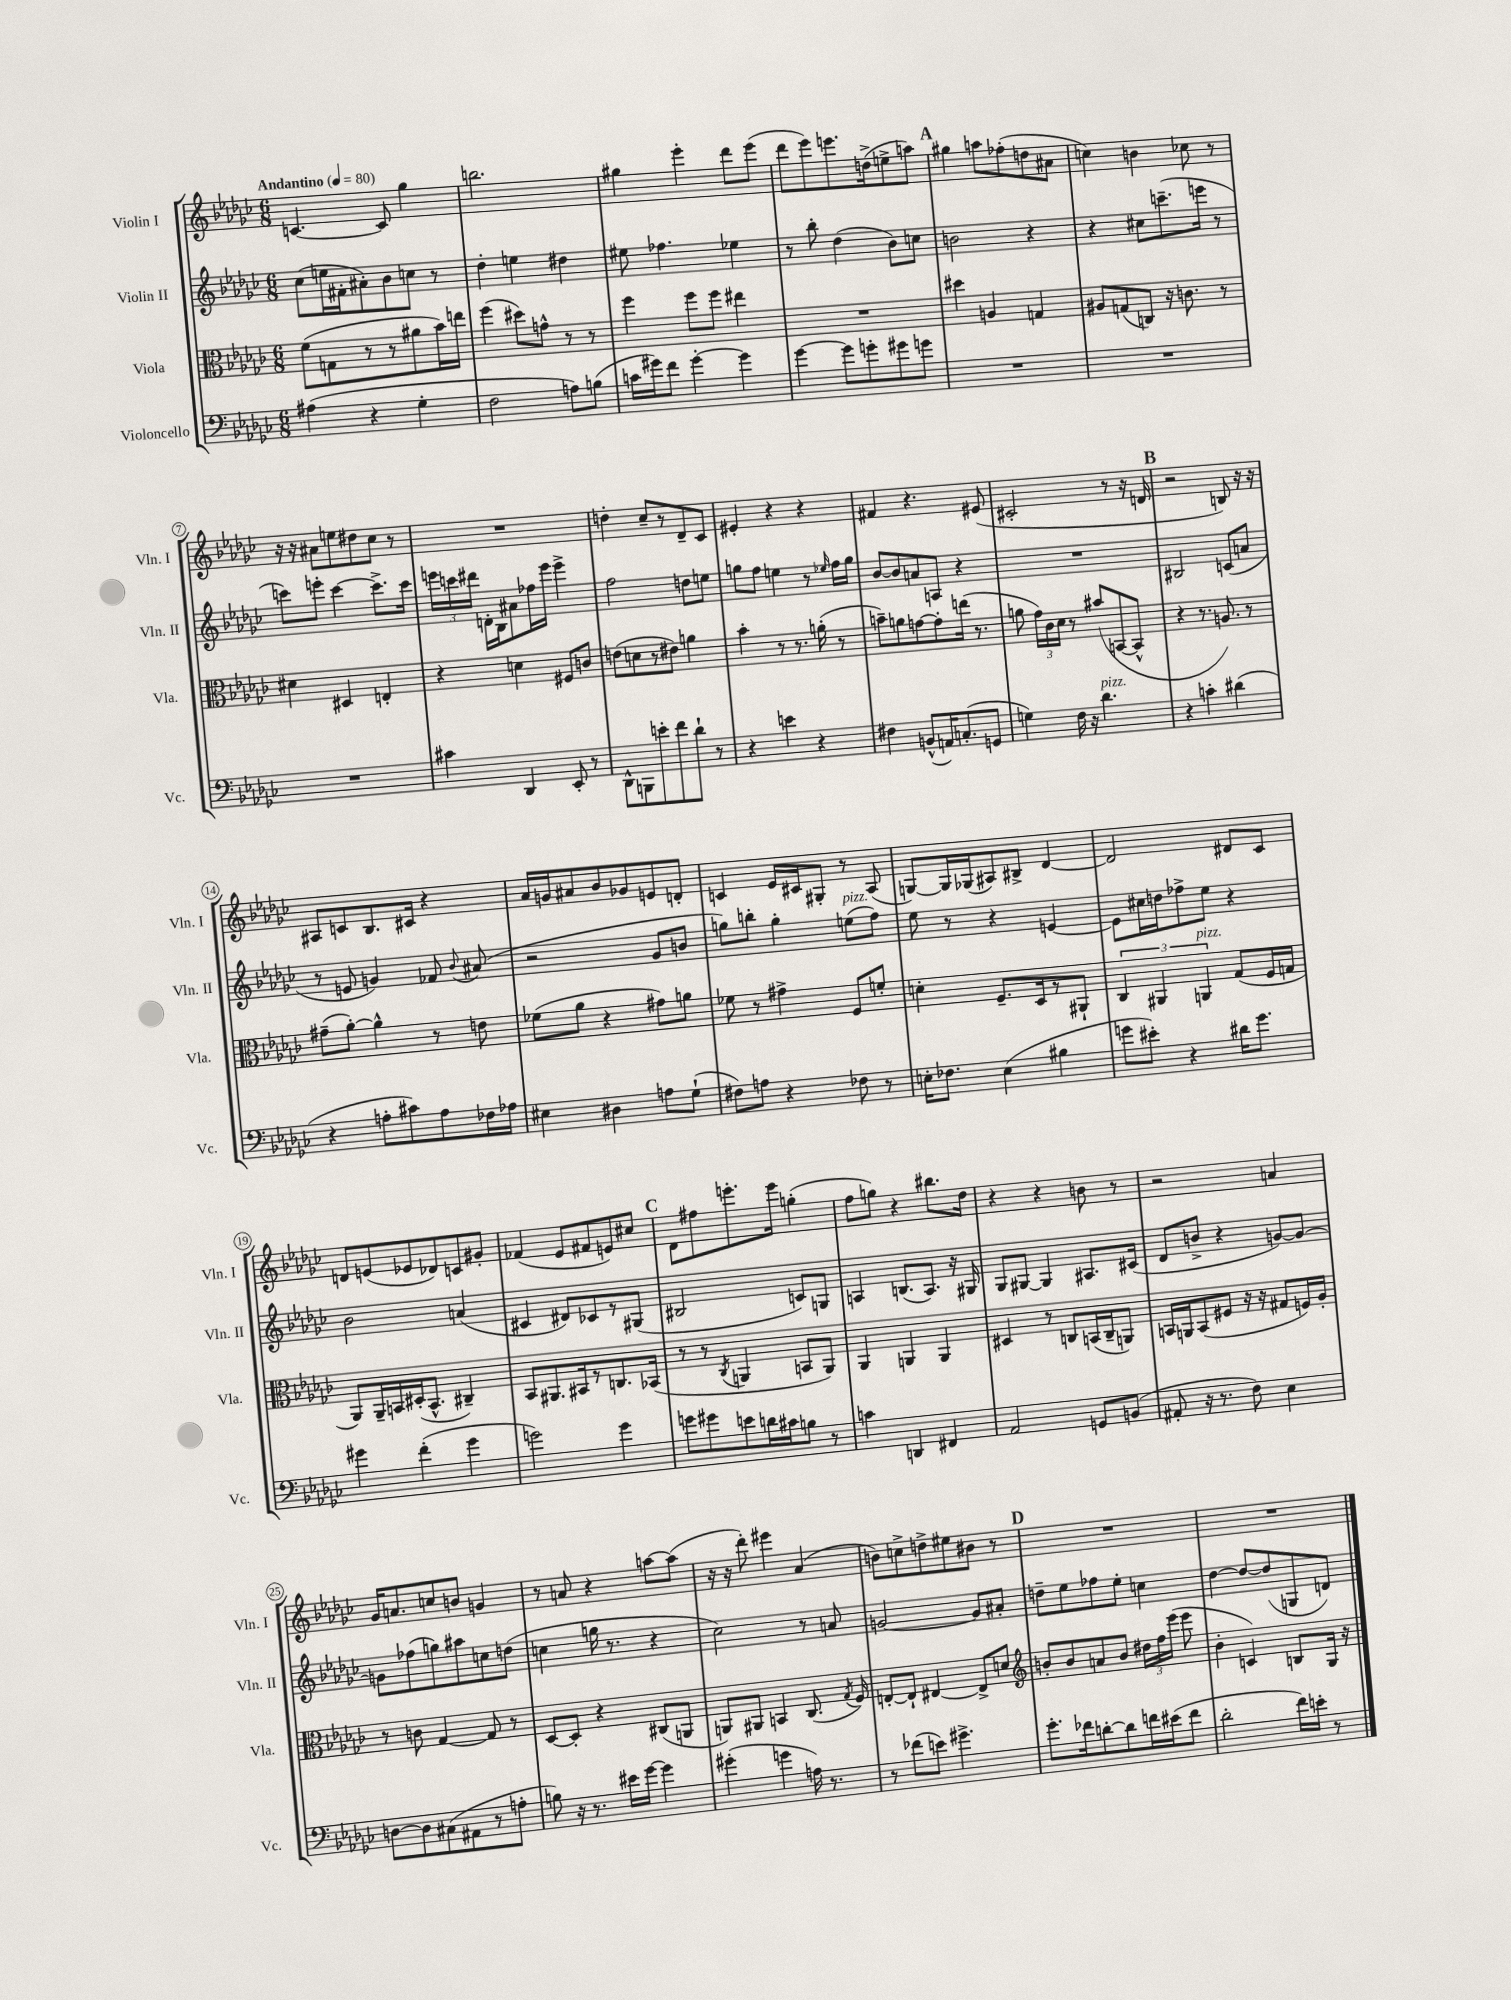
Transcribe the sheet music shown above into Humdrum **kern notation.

**kern	**kern	**kern	**kern
*staff4	*staff3	*staff2	*staff1
*clefF4	*clefC3	*clefG2	*clefG2
*k[b-e-a-d-g-c-]	*k[b-e-a-d-g-c-]	*k[b-e-a-d-g-c-]	*k[b-e-a-d-g-c-]
*M6/8	*M6/8	*M6/8	*M6/8
*MM80	*MM80	*MM80	*MM80
(4A#\	(8f\L	(8cc-\L	[4.c/
.	8G\	16ee\L	.
.	.	16f#'\J	.
4r	8r	8a#'\)	.
.	8r	8b-\	8c/]
4G-'\	8a#\	8cc\J	4gg-\
.	16b-\L)	8r	.
.	16ee\JJ	.	.
=	=	=	=
2F\	(4ff\	4dd-'\	2.bb\
.	8dd#\L)	4ee\	.
.	8g^^\J	.	.
8A\L)	8r	4dd#\	.
(8B\J	8r	.	.
=	=	=	=
16c\LL	4ff\	8ee#\	4gg#\
16g#\J)	.	.	.
8f\J	.	4.ff-\	.
[4g#'\	8ff\L	.	4eee-'\
.	8ff\J	.	.
4g#\]	4ee#\	4ee-\	8ddd-\L
.	.	.	(8eee-\J
=	=	=	=
[4g-\	2.r	8r	8ddd-\L
.	.	8bb-'\	8eee-\)
8g-\]L	.	(4dd-\	8.eee\
8g'\	.	.	.
.	.	.	(16dd^\k
8g#\	.	8b-\L)	8ee^\
8g\J	.	8cc\J	8aa\J)
=	=	=	=
2.r	4dd#\	2b\	4gg#\
.	4A/	.	8aa\L
.	.	.	(8ff-'\
.	4G/	4r	8dd\
.	.	.	8a#\J
=	=	=	=
2.r	8A#/L	4r	4cc\)
.	(8G/	.	.
.	8C/J)	8cc#\L	4b\
.	16r	(8.ccc~\	.
.	8.c\	.	.
.	.	.	8cc-\
.	.	16eee\Jk	.
.	8r	8r	8r
=	=	=	=
2.r	4d#\	8ccc\L)	16r
.	.	.	16r
.	.	8eee'\J	8a#\L
.	4D#/	[4ccc\	8ee\
.	.	.	8dd#\
.	4E'/	8.ccc^\]L	8cc-\J
.	.	.	8r
.	.	16ccc\Jk	.
=	=	=	=
4c#\	4r	24eee\LL	2.r
.	.	24ccc\	.
.	.	24ddd#\JJ	.
.	.	16d'\LL	.
.	.	16B-\J	.
4DD-/	4d\	8a#\	.
.	.	16ff-\L	.
.	.	16eee\JJ	.
8EE-'/	8F#/L	4eee^\	.
8r	8c/J	.	.
=	=	=	=
8DD-^^\L	(8e\L	2ff\	4dd'\
8BBB\	8d\	.	.
8e'\	8r	.	8cc-~/L
8f\	8e#\J)	.	8r
8d-`\J	4a\	8dd\L	8d-~/
8r	.	8ee\J	8c-/J
=	=	=	=
4r	4b-'\	8gg\L	4e#'/
.	.	8ff\J	.
4e\	8r	4ee\	4r
.	8.r	.	.
4r	.	8r	4r
.	(16a'\	.	.
.	.	16qqee-/	.
.	8r	16ff\LL	.
.	.	16gg\JJ	.
=	=	=	=
4F#\	8b~\L)	[8b-/L	4f#/
.	8a\	8b-/]	.
(8BB^^/L	[8g\	8a/	4.r
16AA/K)	8g'\]	8A/J	.
(8.C'/	.	.	.
.	(16ee\Jk	4r	.
.	8.r	.	.
8GG/J	.	.	(8e#/
=	=	=	=
4G\)	8a\	2.r	2c#'/
.	24g-\LL)	.	.
.	24c-\	.	.
.	24d-\JJ	.	.
16F\	8r	.	.
16r	.	.	.
4.d-\	(8b#/L	.	.
.	[8BB/	.	8r
.	8BB^^/]J	.	16r
.	.	.	16d/
=	=	=	=
4r	4r	2B#/	2r
4c'\	8.r	.	.
.	8.A/)	.	.
(4d#\	.	(8c/L	8B/)
.	8r	8a/J	16r
.	.	.	16r
=	=	=	=
4r	(8g#~\L	8r	8A#/L
.	[8a-'\J)	8e/	8c/
8A'\L	4a-^^\]	4g/)	8.B-/
8c#\)	.	.	.
.	.	.	16c#/Jk
8A\	8r	8f-/	4r
.	.	8qqb-/	.
16F-\L	8e\	(8a#/	.
16A-\JJ	.	.	.
=	=	=	=
4E#\	(8f-\L	2r	16a-/LL
.	.	.	16g/J
.	8a-\J	.	8a#/
4D#\	4r	.	8b-/
.	.	.	8g-/
8A\L	8g#\L)	8g-/L	8e/
(8G-`\J	8a\J	8b/J	8d'/J
=	=	=	=
8F#\L)	8f-\	8gg\L)	4c/
8A\J	8r	8bb'\J	.
4r	4g#^\	4gg'\	16e-/LL
.	.	.	16c#/J
.	.	.	8G#'/J
8F-\	8F/L	(8ee\L	8r
8r	8f'/J	8ff\J)	(8A-/
=	=	=	=
16E'\LK	4d'\	8ee-\	[8G/L)
8.F-\J	.	.	.
.	.	8r	16G/]L
.	.	.	(16G-/J
(4E\	8.F~/L	4r	8A#/)
.	.	.	8B#^/J
.	16D-/k	.	.
4B#\	8r	[4e/	[4d-/
.	8AA#`/J	.	.
=	=	=	=
8g\L	6C-/	8e\]L	2d-/]
8e#'\J)	.	16cc#\L	.
.	6AA#/	.	.
.	.	16dd\J	.
4r	.	8ff-^\	.
.	6AA/	.	.
.	.	8ee-\J	.
16d#\LK	(8G-/L	4r	8d#/L
8.g\J	.	.	.
.	16F/L	.	8c-/J
.	16G/JJ	.	.
=	=	=	=
4g#\	8AA-/L)	2b-\	8d/L
.	16AA-~/L	.	(8e/
.	16BB/	.	.
(4f'\	(16D#'/J	.	8e-/
.	8.BB^^/J	.	.
.	.	.	8d-/)
4g#\	4C#~/)	(4a/	8c/
.	.	.	8g#'/J
=	=	=	=
2g\)	8BB-/L	4c#/	(4f-/
.	8.AA#/	.	.
.	.	8d#/L)	8e-/L
.	16BB#/k	.	.
.	8r	8c-/	8f#/
4g\	8.C/	8r	8e/)
.	.	(8G#/J	8cc#/J
.	(16BB-/Jk	.	.
=	=	=	=
8g\L	8r	2B#/	8d-\L
8g#\	8r	.	8ff#\
.	8qC-/	.	.
8e\	4AA/	.	8.eee'\
16d\L	.	.	.
16c#\J	.	.	16eee\Jk
8B\J	8BB/L	8c/L)	(4gg'\
8r	8AA/J)	8G/J	.
=	=	=	=
4c\	4AA-/	4A/	8ff\L
.	.	.	8gg\J)
4DD/	4AA/	(8.B/L	4r
.	.	8.A/J)	.
4FF#/	4AA/	.	8.bb#\L
.	.	16r	.
.	.	16G#/	16dd-\Jk
=	=	=	=
2AA-/	4D#/	8G-/L	4r
.	.	[8G#/J	.
.	8r	4G#/]	4r
.	8C/L	.	.
8GG/L	(16BB/L	8.A#/L	8b\
.	16C~/J	.	.
(8BB/J	8AA/J)	.	8r
.	.	(16c#/Jk	.
=	=	=	=
8AA#'/	16BB/LL	8d-/L	2r
.	16AA/J	.	.
16r	(8BB/	8b^/J	.
8.r	.	.	.
.	8F#/J	4r	.
8F\)	16r	.	.
.	16r	.	.
4E-\	8G#/L	[8g/L)	4a/
.	16F/L)	8g/_J	.
.	16A-'/JJ	.	.
=	=	=	=
[8D\L	8r	8g\]L	16g-/LK
.	.	.	8.a/
8D\]	8c\	(8ff-\	.
(8C#\	[4G-/	8gg\)	8cc/
8AA#\	.	8aa#\	8b/J
8r	8G-/]	8cc\	4g/
8A'\J	8r	(8dd\J	.
=	=	=	=
8B\)	[8D-/L	4cc\	8r
16r	8D-'/]J	.	8a/
8.r	.	.	.
.	4r	16gg\	4r
.	.	8.r	.
16e#\LL	.	.	.
[16g-\JJ	.	.	.
4g-\]	(8C#/L	4r	[8aa\L
.	8AA/J	.	(8aa\]J
=	=	=	=
(4g#'\	8AA/L)	2cc-\)	16r
.	.	.	16r
.	8AA#/J	.	8ddd-'\)
4g\	4BB/	.	4eee#\
16A\)	(8.C-/	8r	(4a-/
8.r	.	.	.
.	.	8a/	.
.	8qG-/	.	.
.	16F/)	.	.
=	=	=	=
8r	[8E'/L	[2g/	8b\L)
(8f-\L	8E`/]J	.	8cc^\
8e\J)	[4E#/	.	8dd^\
4.g#^\	.	.	8ee#\
.	8E#^/]L	8g/]L	8b#\J
.	8d/J	8a#'/J	8r
=	=	=	=
*	*clefG2	*	*
8.g-'\L	8b'/L	8dd~\L	2.r
.	8b/	8ee-\	.
16f-\k	.	.	.
[8d'\	8a/	8ff-\	.
8d\]	8b/J	8ee-'\J	.
16f\L	24dd#\LL	4cc\	.
.	24ff\	.	.
(16e#\J	.	.	.
.	(24eee-\JJ	.	.
8f\J	8eee-\	.	.
=	=	=	=
2d-'\	4b-'\	[4dd-\	2.r
.	4c/)	8dd-/_L	.
.	.	(8dd-/]	.
16f\LL)	8B/L	8G/	.
16e'\JJ	.	.	.
8r	16G-/Jk	8d/J)	.
.	16r	.	.
==	==	==	==
*-	*-	*-	*-
